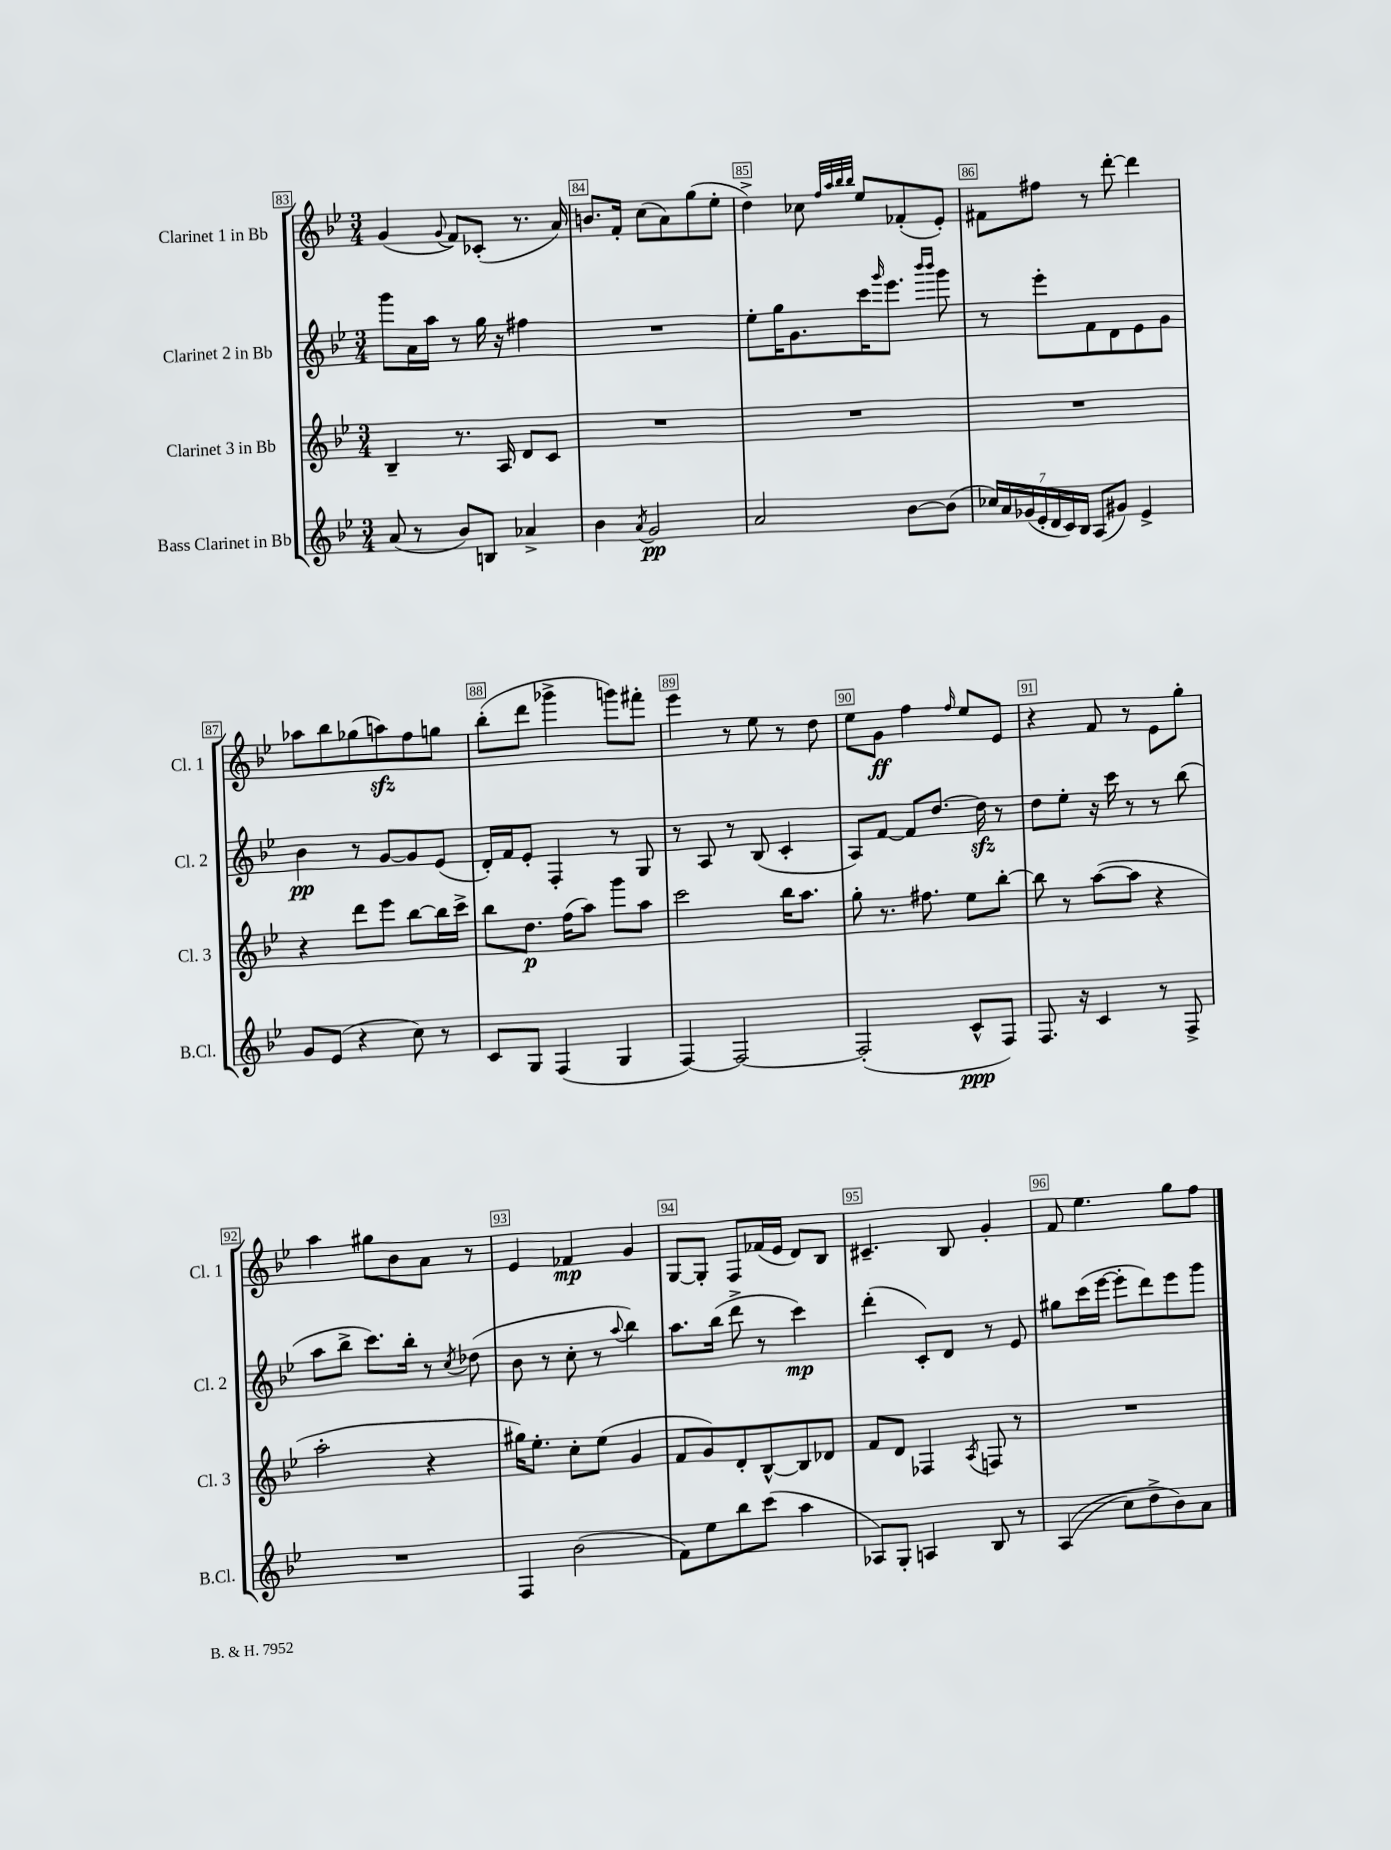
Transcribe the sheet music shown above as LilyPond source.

<<
\new StaffGroup <<
\new Staff = "s0" \with { instrumentName = "Clarinet 1 in Bb" shortInstrumentName = "Cl. 1" } {
    \clef treble \key bes \major \numericTimeSignature \time 3/4
    g'4( \appoggiatura { g'8 } f'8) ces'8-.( r8. a'16) |
    b'8. f'16-. c''8( a'8) g''8( ees''8-. |
    d''4->) ces''8 \grace { f''32 a''32 bes''32 bes''32 } ees''8 fes'8-.( ees'8-.) |
    fis'8 fis''8 r8 d'''8~-. d'''4 |
    aes''8 bes''8 ges''8( a''8\sfz) f''8 g''8 |
    bes''8-.( d'''8 ges'''4-> g'''8) fis'''8-. |
    ees'''4 r8 ees''8 r8 d''8 |
    ees''8 g'8\ff f''4 \grace { f''16 } ees''8 ees'8 |
    r4 f'8 r8 ees'8 g''8-. |
    a''4 gis''8 bes'8 a'8 r8 |
    ees'4 fes'4\mp g'4 |
    g8~ g8-. f8 fes'16( ees'16 d'8) bes8 |
    cis'4.-- bes8 g'4-. |
    f'8 ees''4. g''8 f''8 \bar "|." |
}
\new Staff = "s1" \with { instrumentName = "Clarinet 2 in Bb" shortInstrumentName = "Cl. 2" } {
    \clef treble \key bes \major \numericTimeSignature \time 3/4
    g'''8 a'16 a''16 r8 g''16 r16 fis''4 |
    R2. |
    ees''8-. g''16 g'8. c'''16 \grace { g'''16 } ees'''8. \grace { bes'''16 bes'''16 } g'''8 |
    r8 ees'''8-. f'8 d'8 ees'8 g'8 |
    bes'4\pp r8 g'8~ g'8 ees'8( |
    d'16-.) f'16 ees'8-. f4-. r8 g8 |
    r8 a8 r8 bes8( c'4-. |
    a8) f'8~ f'8 d''8.~ d''16\sfz r8 |
    d''8 ees''8-. r16 c'''16 r8 r8 bes''8( |
    a''8 bes''8-> c'''8.) bes''16-. r8 \acciaccatura { c''8 } des''8( |
    bes'8 r8 c''8-. r8 \appoggiatura { a''8 } bes''4) |
    a''8. bes''16( d'''8-> r8 c'''4\mp) |
    d'''4-.( c'8-.) d'8 r8 ees'8 |
    gis''8 c'''16( ees'''16~ ees'''8-. d'''8) ees'''8 g'''8 \bar "|." |
}
\new Staff = "s2" \with { instrumentName = "Clarinet 3 in Bb" shortInstrumentName = "Cl. 3" } {
    \clef treble \key bes \major \numericTimeSignature \time 3/4
    bes4-- r8. a16 d'8 c'8 |
    R2. |
    R2. |
    R2. |
    r4 d'''8 ees'''8 bes''8~ bes''16 c'''16-> |
    bes''8 d''8.\p f''16( a''8) g'''8 a''8 |
    c'''2 bes''16 a''8. |
    g''8-. r8. fis''8. ees''8 bes''8~-. |
    bes''8 r8 a''8~( a''8 r4 |
    a''2-. r4 |
    gis''16) ees''8.-. c''8-. ees''8( g'4 |
    f'8 g'8) d'8-. bes8~-^ bes8 des'8 |
    f'8 d'8 fes4 \acciaccatura { a8 } f8 r8 |
    R2. \bar "|." |
}
\new Staff = "s3" \with { instrumentName = "Bass Clarinet in Bb" shortInstrumentName = "B.Cl." } {
    \clef treble \key bes \major \numericTimeSignature \time 3/4
    a'8( r8 bes'8) b8 aes'4-> |
    bes'4 \acciaccatura { a'8 } g'2\pp |
    a'2 bes'8~ bes'8( |
    \tuplet 7/4 { ces''16) a'16 ges'16( ees'16-. d'16 c'16) bes16 } a8( gis'8) ees'4-> |
    g'8 ees'8( r4 c''8) r8 |
    c'8 g8 f4( g4 |
    f4~) f2~ |
    f2-.( c'8-^\ppp f8) |
    f8. r16 c'4 r8 f8-> |
    R2. |
    f4 bes'2( |
    f'8) ees''8 bes''8 c'''8( a''4 |
    aes8) g8-. a4 bes8 r8 |
    a4(\( c''8) d''8-> bes'8\) a'8 \bar "|." |
}
>>
>>
\layout { \context { \Score currentBarNumber = #83 \override BarNumber.break-visibility = ##(#f #t #t) barNumberVisibility = #all-bar-numbers-visible \override BarNumber.stencil = #(make-stencil-boxer 0.1 0.3 ly:text-interface::print) } }
